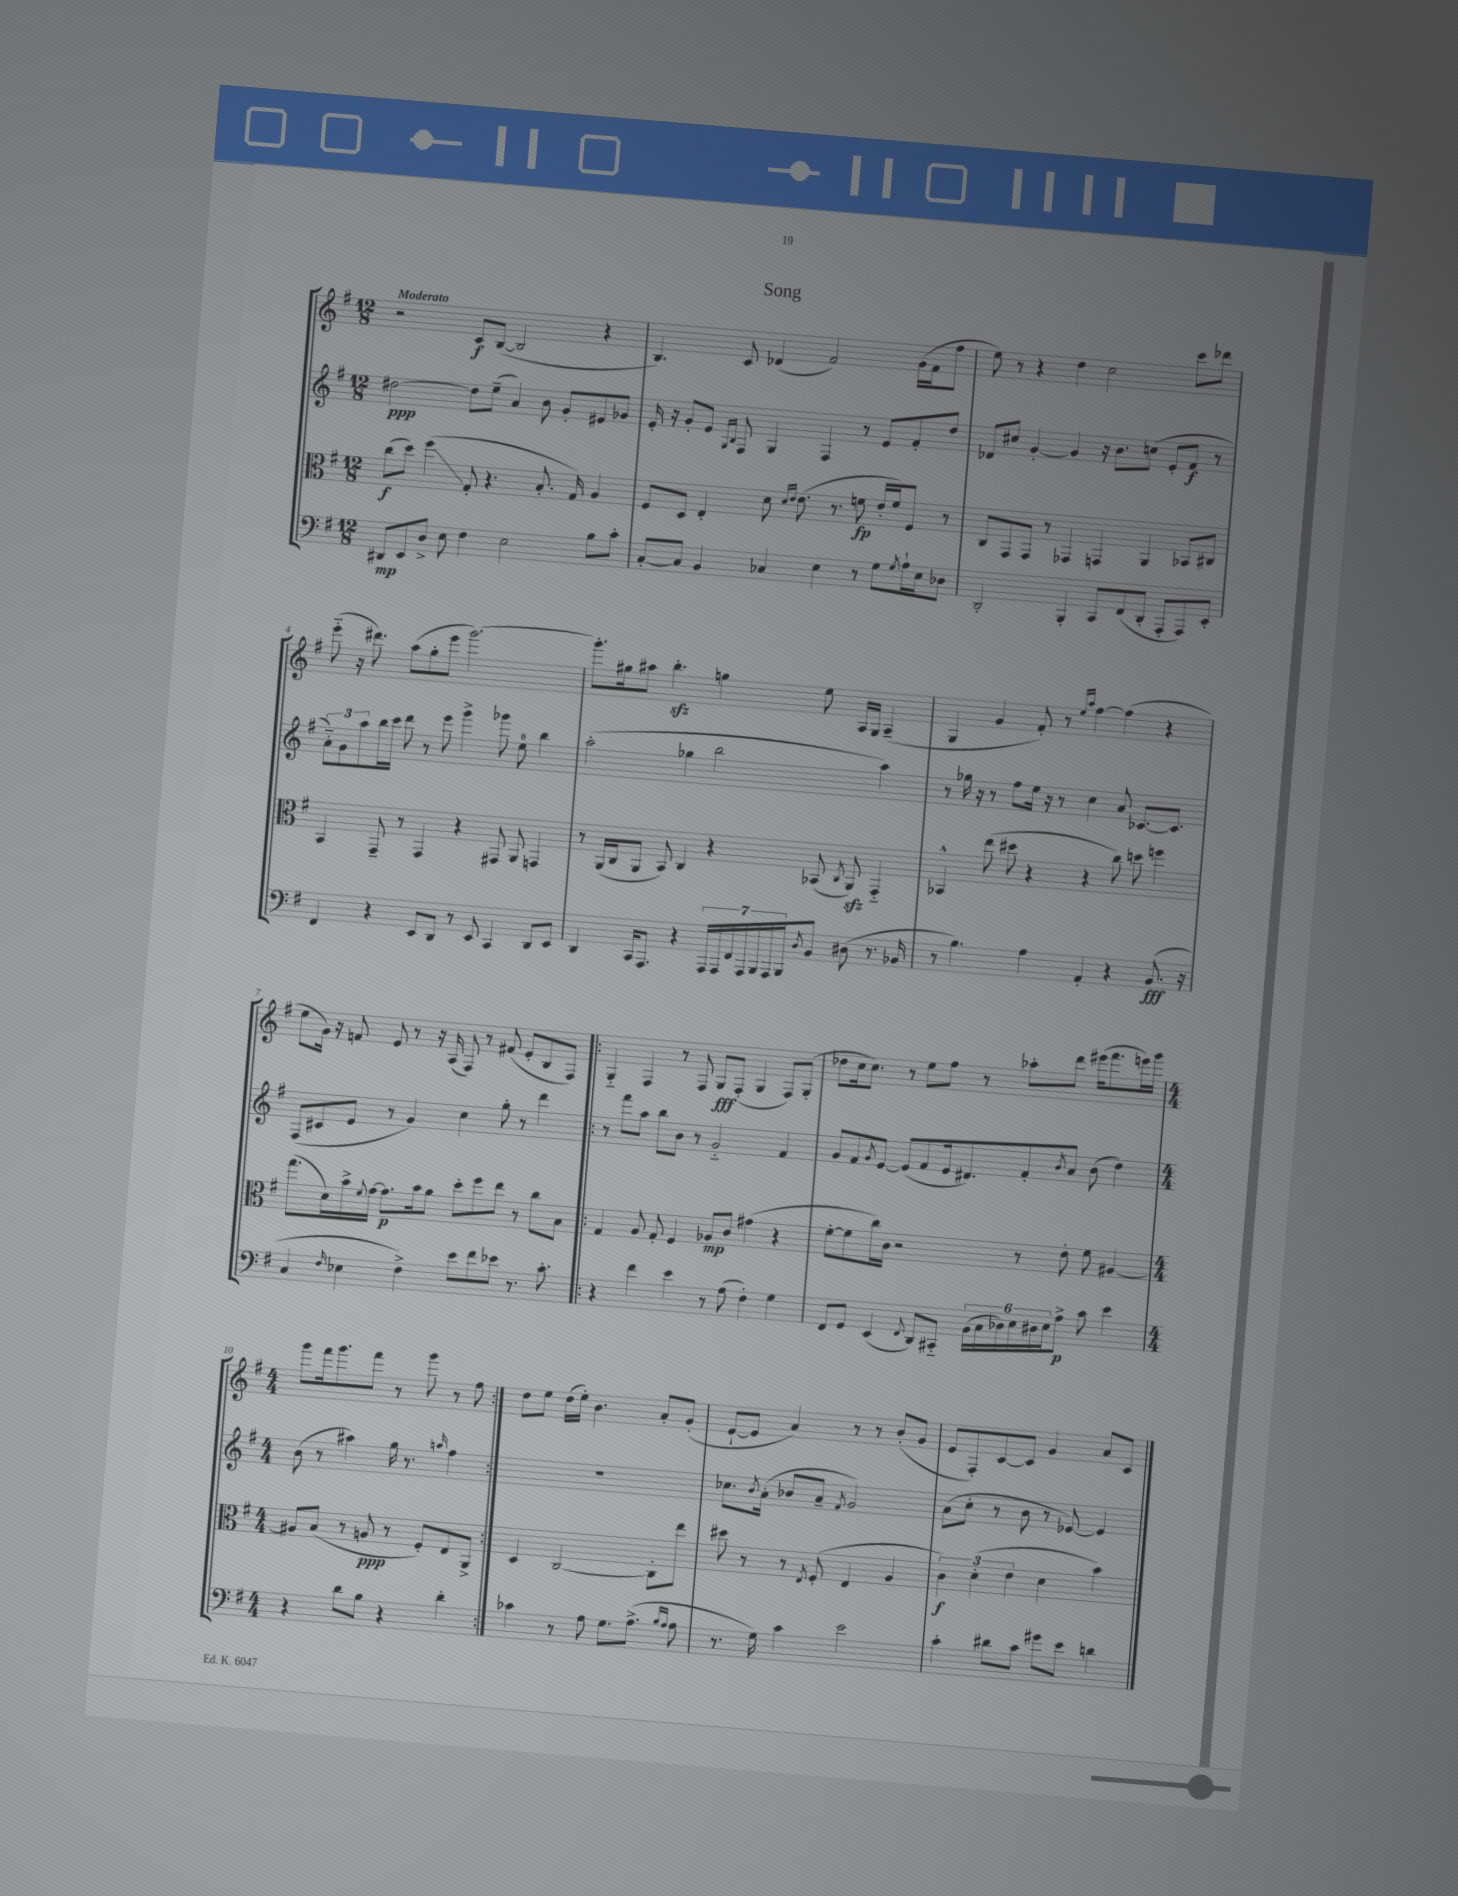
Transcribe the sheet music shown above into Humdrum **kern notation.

**kern	**kern	**kern	**kern
*staff4	*staff3	*staff2	*staff1
*clefF4	*clefC3	*clefG2	*clefG2
*k[f#]	*k[f#]	*k[f#]	*k[f#]
*M12/8	*M12/8	*M12/8	*M12/8
8DD#/L	(8cc\L	[2dd#\	2r
8EE/	8dd\J)	.	.
8D^/J	(4ff#\	.	.
8E\	.	.	.
4F#\	8G'/	8dd#\]L	8c/L
.	4.r	(8ee~\J	([8B/J
2E\	.	4a/)	2B/]
.	8.B'/	8b\	.
.	.	8g'/L	.
.	16G/)	.	.
8B\L	4A/	8e#/	4r
8c'\J	.	8g-/J	.
=	=	=	=
[8C'/L	8F#/L	16e'/	4.B/)
.	.	16r	.
8C/]J	8D/J	8g'/L	.
4BB/	4E'/	8e/J	.
.	.	16qqG/LL	.
.	.	16qqB/JJ	.
.	.	8F#/	8c/
4C-/	8d\	4G/	(4d-/
.	16qqd/LL	.	.
.	16qqe/JJ	.	.
.	(8.e\	.	.
4E\	.	4F#/	2f#/)
.	8.r	.	.
8r	8f\	8r	.
8G\L	16e'/LL	8e/L	.
.	16f/J)	.	.
8qG/	.	.	.
16A`\L	8F#/J	8f#'/	(16g\LL
16E\J	.	.	16f#\J
8D-\J	8r	8dd/J	8ff#\J
=	=	=	=
2DD'/	8C/L	8d-/L	8ee\)
.	8GG/	8cc#/J	8r
.	8GG/J	[4g'/	4r
.	8r	.	.
4BBB'/	4GG-/	4g/]	4dd\
8CC/L	4GG/	16r	2cc\
.	.	8.b\L	.
(8FF#/	.	.	.
8DD'/J	4AA/	(8cc\J	.
8AAA'/L	.	8e'/L	.
8AAA/)	8BB-/L	8f#/J	8ccc\L
8EE'/J	8C#/J	8r	8ddd-\J
=	=	=	=
4FF#/	4BB/	12a'~\L)	(8eee'~\
.	.	12g\	.
.	.	.	16r
.	.	12aa\	.
.	.	.	8.ddd#\)
4r	8GG~/	16bb\L	.
.	.	16ccc\JJ	.
.	8r	8ddd\	(8aa\L
8EE/L	4GG/	8r	8gg'\
8DD/J	.	8eee\	8eee\J
8r	4r	4ggg^\	[2.ggg\)
8EE/	.	.	.
4CC/	8GG#/	8ggg-\	.
.	8AA/	8ee\	.
8DD/L	4GG/	4bb\	.
8EE/J	.	.	.
=	=	=	=
4DD/	8r	(2aa'\	8.ggg'\]L
.	(16AA/LL	.	.
.	16C/J	.	16gg#\k
16CC/LK	8AA/J	.	8aa#\J
8.AAA/J	.	.	.
.	8BB/)	.	4.bb'\
4r	4C/	4gg-\	.
28AAA/LL	4r	2bb\	4gg\
28AAA/	.	.	.
28FF#/	.	.	.
28AAA/	.	.	.
28BBB/	.	.	.
28AAA/	.	.	.
28BBB/J	.	.	.
8qD/	.	.	.
8BB/J	(8BB-/	.	8ee\
.	8qC/	.	.
(8D#\	8AA/)	.	16A/LL
.	.	.	16G/JJ
8.r	4GG'~/	4aa\)	(4A~/
16BB-/	.	.	.
=	=	=	=
8r	4BB-^^/	8r	4G/
4.B\)	.	16gg-\	.
.	.	16r	.
.	(8ee\	8r	4g/
.	8dd#\	8ff#\L	.
4A\	4r	16ee\Jk	8f#'/)
.	.	16r	.
.	.	8r	8r
.	.	.	16qqee/LL
.	.	.	16qqaa/JJ
4AA'/	4r	4cc\	[4ff#\
4r	8cc\)	8a/	(4ff#\]
.	8dd\	[8.c-/L	.
(8.BB/	4ff\	.	4r
.	.	8.c-/]J	.
16r	.	.	.
=	=	=	=
4C/	(8.gg\L	(8F#/L	8ee\L
.	.	8c#/	16g\Jk)
.	16d\L)	.	16r
16qqF#/	.	.	.
4E-\	16b^\	8e/J	8f/
.	8qqf#/	.	.
.	[16g\JJ	.	.
.	8.g\]L	8r	8e/
4F#^\)	.	4g/)	8r
.	16b\k	.	.
.	8a\J	.	16r
.	.	.	(16A/
8e\L	8dd'\L	4cc\	8F#/)
8f#\	8ff#\	.	8r
8e-\J	8ee\J	8gg'\	(8f#/
8.r	8r	8r	8e'/L
.	8cc\L	4ddd\	8B/
8.c'\	.	.	.
.	8B\J	.	8F#/J)
=!|:	=!|:	=!|:	=!|:
4r	4G/	8r	4G'~/
.	.	8fff#\L	.
4f#\	8A/	8aa\J	4F#/
.	8G'/	8bb\L	.
4e\	4F#/	8b\J	8r
.	.	8r	8F#/
8r	8A-/L	2g'~/	8G/L
(8A\	8c/J	.	(8F#'/J
4F#'\)	(4g#\	.	4G/
4G\	4r	4f#/	8F#/L)
.	.	.	(8G'/J
=	=	=	=
8FF#/L	[8f#'\L	8g/L	8dd-\L
8GG/J	8f#\]	8f#/	16cc\k
.	.	.	8.cc\J)
.	.	8qg/	.
(4EE/	16cc\L)	[8e/J	.
.	16c\JJ	.	.
.	2r	(8e/]L	8r
8qqFF#/	.	.	.
8DD/L)	.	8f#/	8ee\L
8CC#'~/J	.	16e/k	8ff#\J
.	.	8.d#/)	.
(24BB\LL	.	.	8r
24C\	.	.	.
24D-\)	.	.	.
24E\	8r	8f#'/	8aa-'\L
24D#\	.	.	.
24E\J	.	.	.
.	.	8qb/	.
8A^\J	8e'\	8a/J	8ddd\J
8c\	8f#\	(8b\	(16eee#\LK
.	.	.	8.fff#\
4e\	[4A#/	4dd\)	.
.	.	.	16eee\L)
.	.	.	16ggg\JJ
=	=	=	=
*M4/4	*M4/4	*M4/4	*M4/4
4r	8A#/]L	(8b\	8ggg\L
.	(8B/J	8r	16fff#\k
.	.	.	8.ggg\
8d\L	8r	4aa#\)	.
8B\J	8A/	.	8fff#\J
4r	8r	16gg\	8r
.	.	8.r	.
.	8F#'/L)	.	8ggg\
.	.	16qqaa/	.
4d'\	8E/	4ff#\	8r
.	8AA^/J	.	8ff#\
=:|!	=:|!	=:|!	=:|!
4c-\	4D/	1r	8dd\L
.	.	.	8ee\J
8r	[2C/	.	(16dd\LL
.	.	.	16ee'\JJ)
8A\	.	.	4.b\
8.G\L	.	.	.
(8.A^\J	.	.	.
.	8C'\]L	.	8a'/L
16qqB/LL	.	.	.
16qqA/JJ	.	.	.
8A\	8ee\J	.	(8g'/J
=	=	=	=
8.r	8dd#\	8.cc-\L	[8e`/L
.	8r	.	8e/]J
.	.	8qb/	.
16G\)	.	(16a'\Jk	.
4c\	8r	8b-/L	4a/)
.	8qE/	.	.
.	(8F#'/	8a~/J	.
.	.	8qf#/	.
2e\	4E/	2g/)	8r
.	.	.	8r
.	4A/	.	(8b'/L
.	.	.	8g/J
=	=	=	=
4c'\	6c\)	(8a\L	8e/L
.	.	8cc'\J	8F#'/)
.	(6d'\	.	.
8d#\L	.	8r	[8c/
.	6e\	.	.
8c\J	.	8b\	8c/]J
8g#\L	4d\	8r	4g/
8e\J	.	[8e-/)	.
4d\	4b\)	4e-/]	8a/L
.	.	.	8c/J
==	==	==	==
*-	*-	*-	*-
